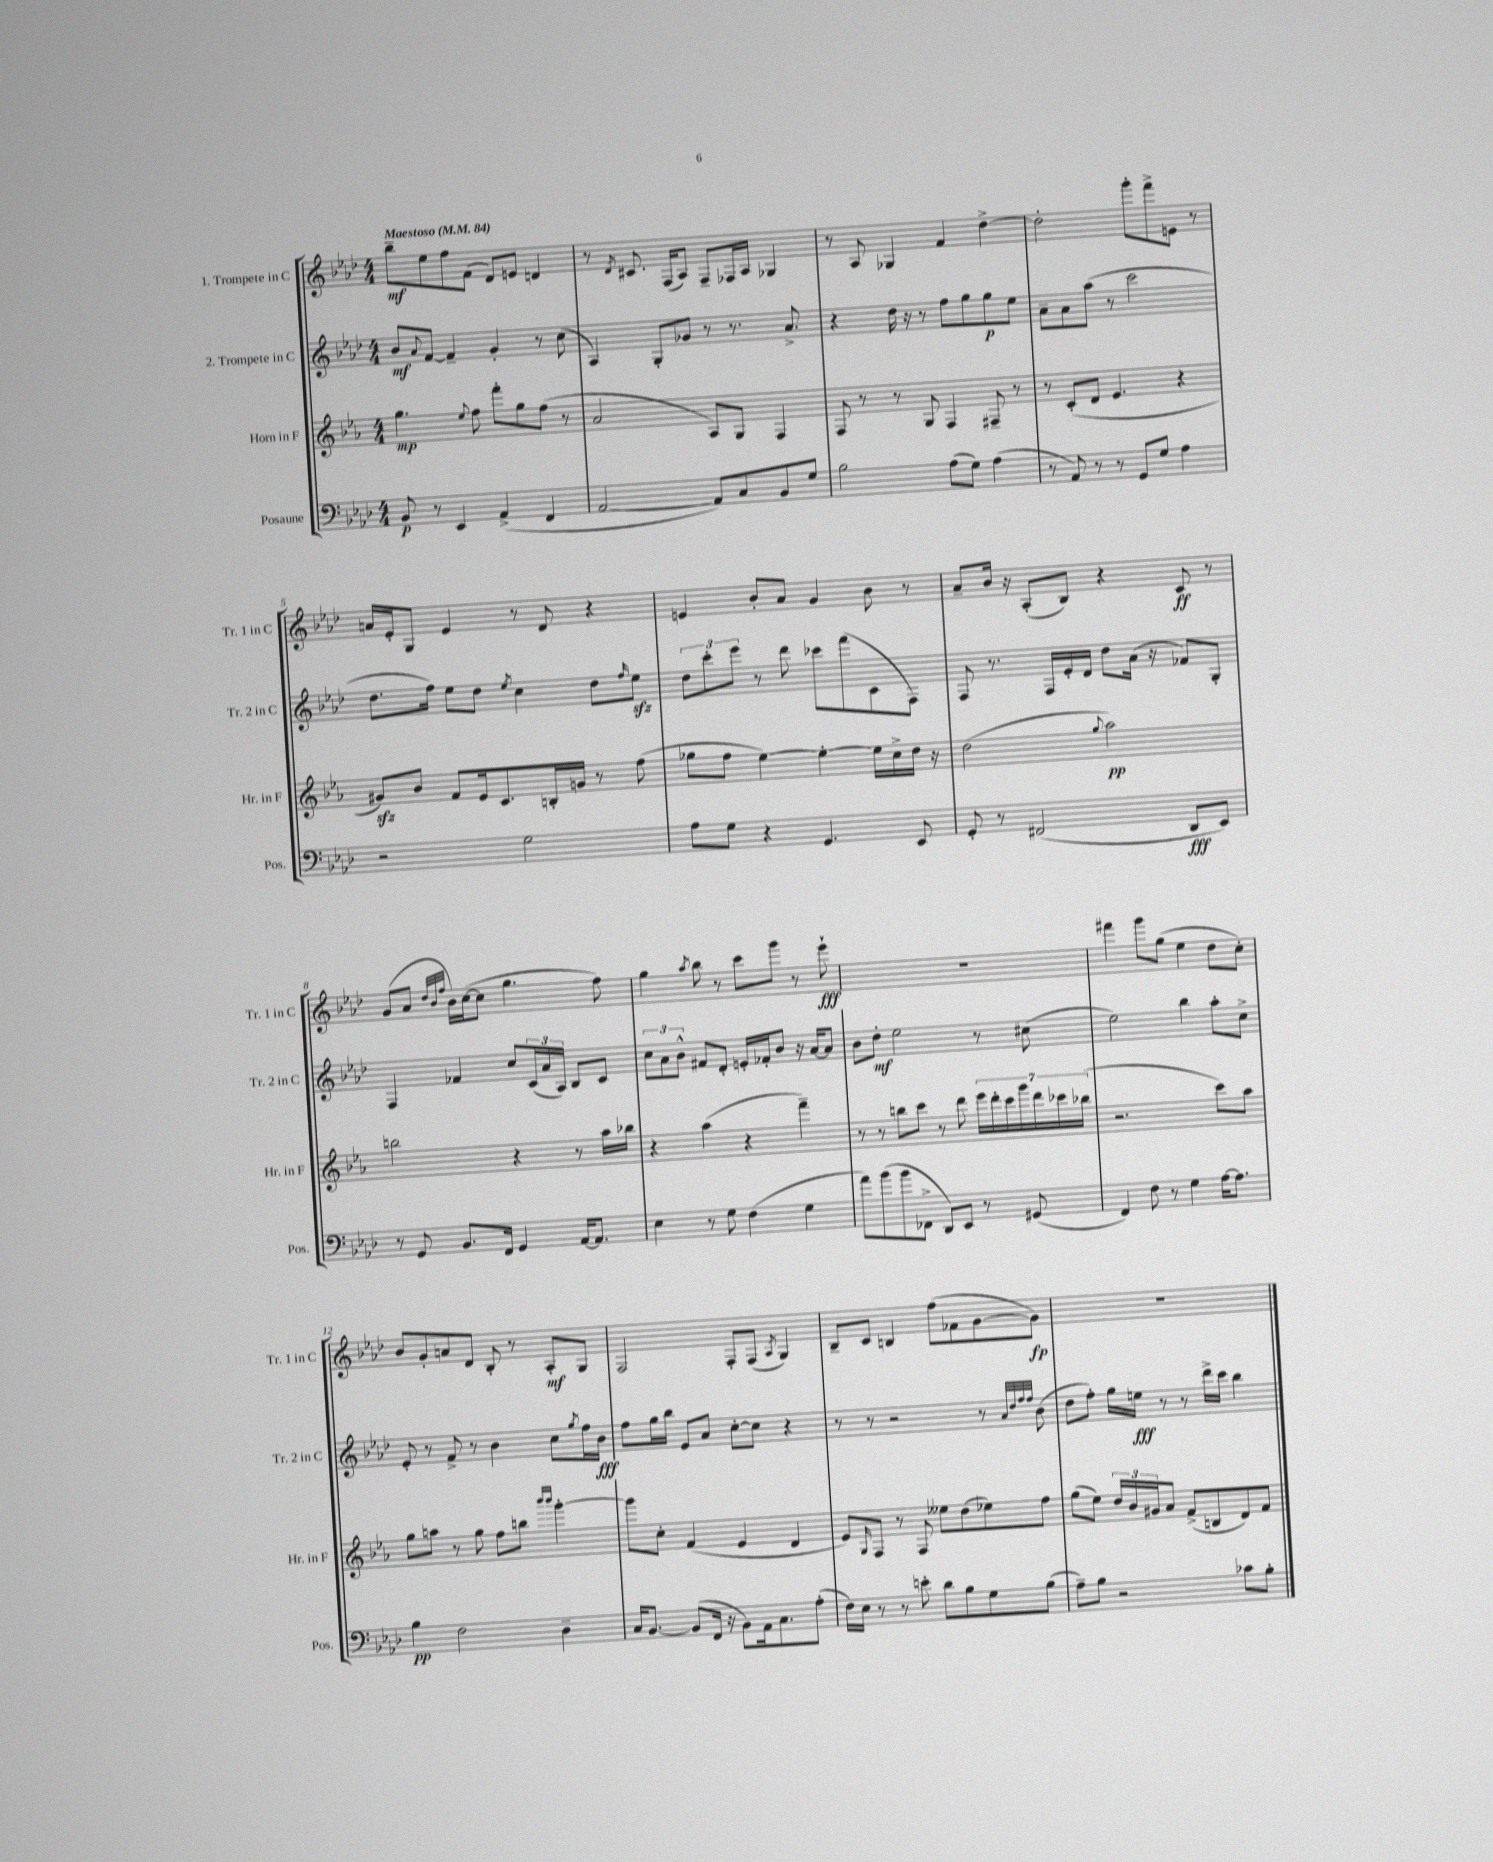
<<
\new StaffGroup <<
\new Staff = "s0" \with { instrumentName = "1. Trompete in C" shortInstrumentName = "Tr. 1 in C" } {
    \clef treble \key aes \major \numericTimeSignature \time 4/4 \tempo "Maestoso" 4 = 84
    bes''8--\mf ees''8 f''8 f'8( des'8) e'8 d'4 |
    r8 \acciaccatura { des'8 } cis'8. f16( aes8) f8-- fes16 aes16 ges4 |
    r8 aes8 ges4 f'4 des''4~-> |
    des''2-. g'''8-. f'''8-> e'8 r8 |
    a'16 ees'16-. g8 ees'4 r8 des'8 r4 |
    e'4 bes'8-. aes'8 g'4 bes'8 r8 |
    aes'8-- bes'16 r16 aes8-.( bes8) r4 c'8\ff r8 |
    g'8( aes'8 \grace { des''32 bes'32 f''32 } bes'16) c''16~( c''8 g''4. f''8) |
    g''4 \acciaccatura { aes''8 } bes''8 r8 c'''8 g'''8 r8 ees'''8-!\fff |
    R1 |
    fis'''4 g'''8 g''8( ees''4 des''8 c''8-.) |
    bes'8 g'8-. a'8 des'8 bes8-. r8 aes8-.\mf g8 |
    f2 f8-. f8( \acciaccatura { aes8 } g4) |
    bes8-- c'8 b4 f''8( fes'8 g'8~ g'8\fp) |
    R1 \bar "|." |
}
\new Staff = "s1" \with { instrumentName = "2. Trompete in C" shortInstrumentName = "Tr. 2 in C" } {
    \clef treble \key aes \major \numericTimeSignature \time 4/4
    bes'8\mf \appoggiatura { aes'8 } f'8~ f'4-- g'4-. r8 c''8( |
    aes4) g8-. ges'8 r8 r8. aes'8.-> |
    r4 des''16 r16 r8 f''8 g''8 g''8\p ees''8 |
    aes'8-- aes'8 aes''8( r8 c'''2 |
    des''8. f''16) ees''8 des''8 \acciaccatura { ees''8 } c''4 des''8 \grace { f''16 } ees''8\sfz |
    \tuplet 3/2 { des''8 c'''8-. ees'''8 } r8 des'''8 ces'''8 f'''8( c'8 f8) |
    f8 r8. f16 ees'16-. des'16 des''8 aes'16( r16 fes'8) g8-. |
    f4 fes'4 c''8 \tuplet 3/2 { c'16( aes'16 aes16) } bes8 c'8 |
    \tuplet 3/2 { c''8 aes'8 bes'8-^ } fis'8 des'8-. e'16-. fes'16-. bes'8 r16 aes'16~ aes'8 |
    bes'8 des''8-.\mf ees''2 r8 cis''8( |
    ees''2) bes''4 aes''8-. c''8-> |
    ees'8-. r8 f'8-> r8 bes'4 c''8 \acciaccatura { g''8 } f''16 bes'16\fff |
    f''8 g''16 bes''16 ees'8 aes'8 c''8~-. c''8 r4 |
    r8 r8 r2 r8 \grace { aes'32 des''32 f''32 f''32 } bes'8( |
    des''8 f''8-.) g''16 e''16\fff r8 r8 des'''16-> c'''16 bes''4 \bar "|." |
}
\new Staff = "s2" \with { instrumentName = "Horn in F" shortInstrumentName = "Hr. in F" } {
    \clef treble \key ees \major \numericTimeSignature \time 4/4
    g''4.\mp \appoggiatura { ees''8 } f''8 f'''8-. g''8 f''8( r8 |
    aes'2 aes8) g8 f4 |
    f8 r8 r8 g8 f4 fis8-- r8 |
    r8 c'8-.( d'8 ees'4. r4 |
    gis'8\sfz) bes'8 f'8 ees'16 c'8. b16-. g'16 r8 f''8( |
    ges''8 f''8 ees''4~) ees''4~-. ees''16 c''16-> d''16 r16 |
    d''2( \appoggiatura { g''8 } aes''2\pp) |
    b''2 r4 r8 aes''16 bes''16 |
    r4 aes''4( r4 f'''4--) |
    r8 r8 b''8 c'''8 r8 d'''8 \tuplet 7/4 { ees'''16 d'''16-. c'''16 g'''16 d'''16 ces'''16 bes''16( } |
    r2. c'''8) aes''8 |
    g''8 a''8 r8 g''8 f''8 b''8 \grace { bes'''16 bes'''16 } g'''4~-. |
    g'''8 c''8-. f'4( ees'4 d'4 |
    ees'8) \grace { g16 } f8 r8 f8 eeses''8 d''8( ees''8) f''8 |
    g''8( ees''8) \tuplet 3/2 { d''16 bes'16 gis'16 } aes'8 f'8->( b8 d'8) f'8 \bar "|." |
}
\new Staff = "s3" \with { instrumentName = "Posaune" shortInstrumentName = "Pos." } {
    \clef bass \key aes \major \numericTimeSignature \time 4/4
    bes,8\p r8 ees,4 aes,4->( f,4 |
    aes,2~ aes,8) c8 bes,8 g8 |
    bes2 aes8( g8) aes4( |
    r8 aes,8) r8 r8 g,8 g8 aes4 |
    r2 g2 |
    aes8 g8 r4 g,4. ees,8 |
    g,8-. r8 fis,2( des,8\fff ees,8) |
    r8 g,8 bes,8. f,16 g,4 aes,16~ aes,8. |
    ees4 r8 g8 f4( g4 |
    aes'8) bes'8( bes'8 fes,8-> des,8) ees,8 r8 gis,8( |
    f,4) f8 r8 g4 aes16~ aes8. |
    bes4\pp f2 des4-- |
    c16 bes,8.~ bes,8( f,16 r16 bes,8) aes,16 c8. aes8-.( |
    f16) ees16 r8 r8 e'8-. des'8 bes8 g8 bes8( |
    aes8--) bes8 r2 ces'8 bes8-. \bar "|." |
}
>>
>>
